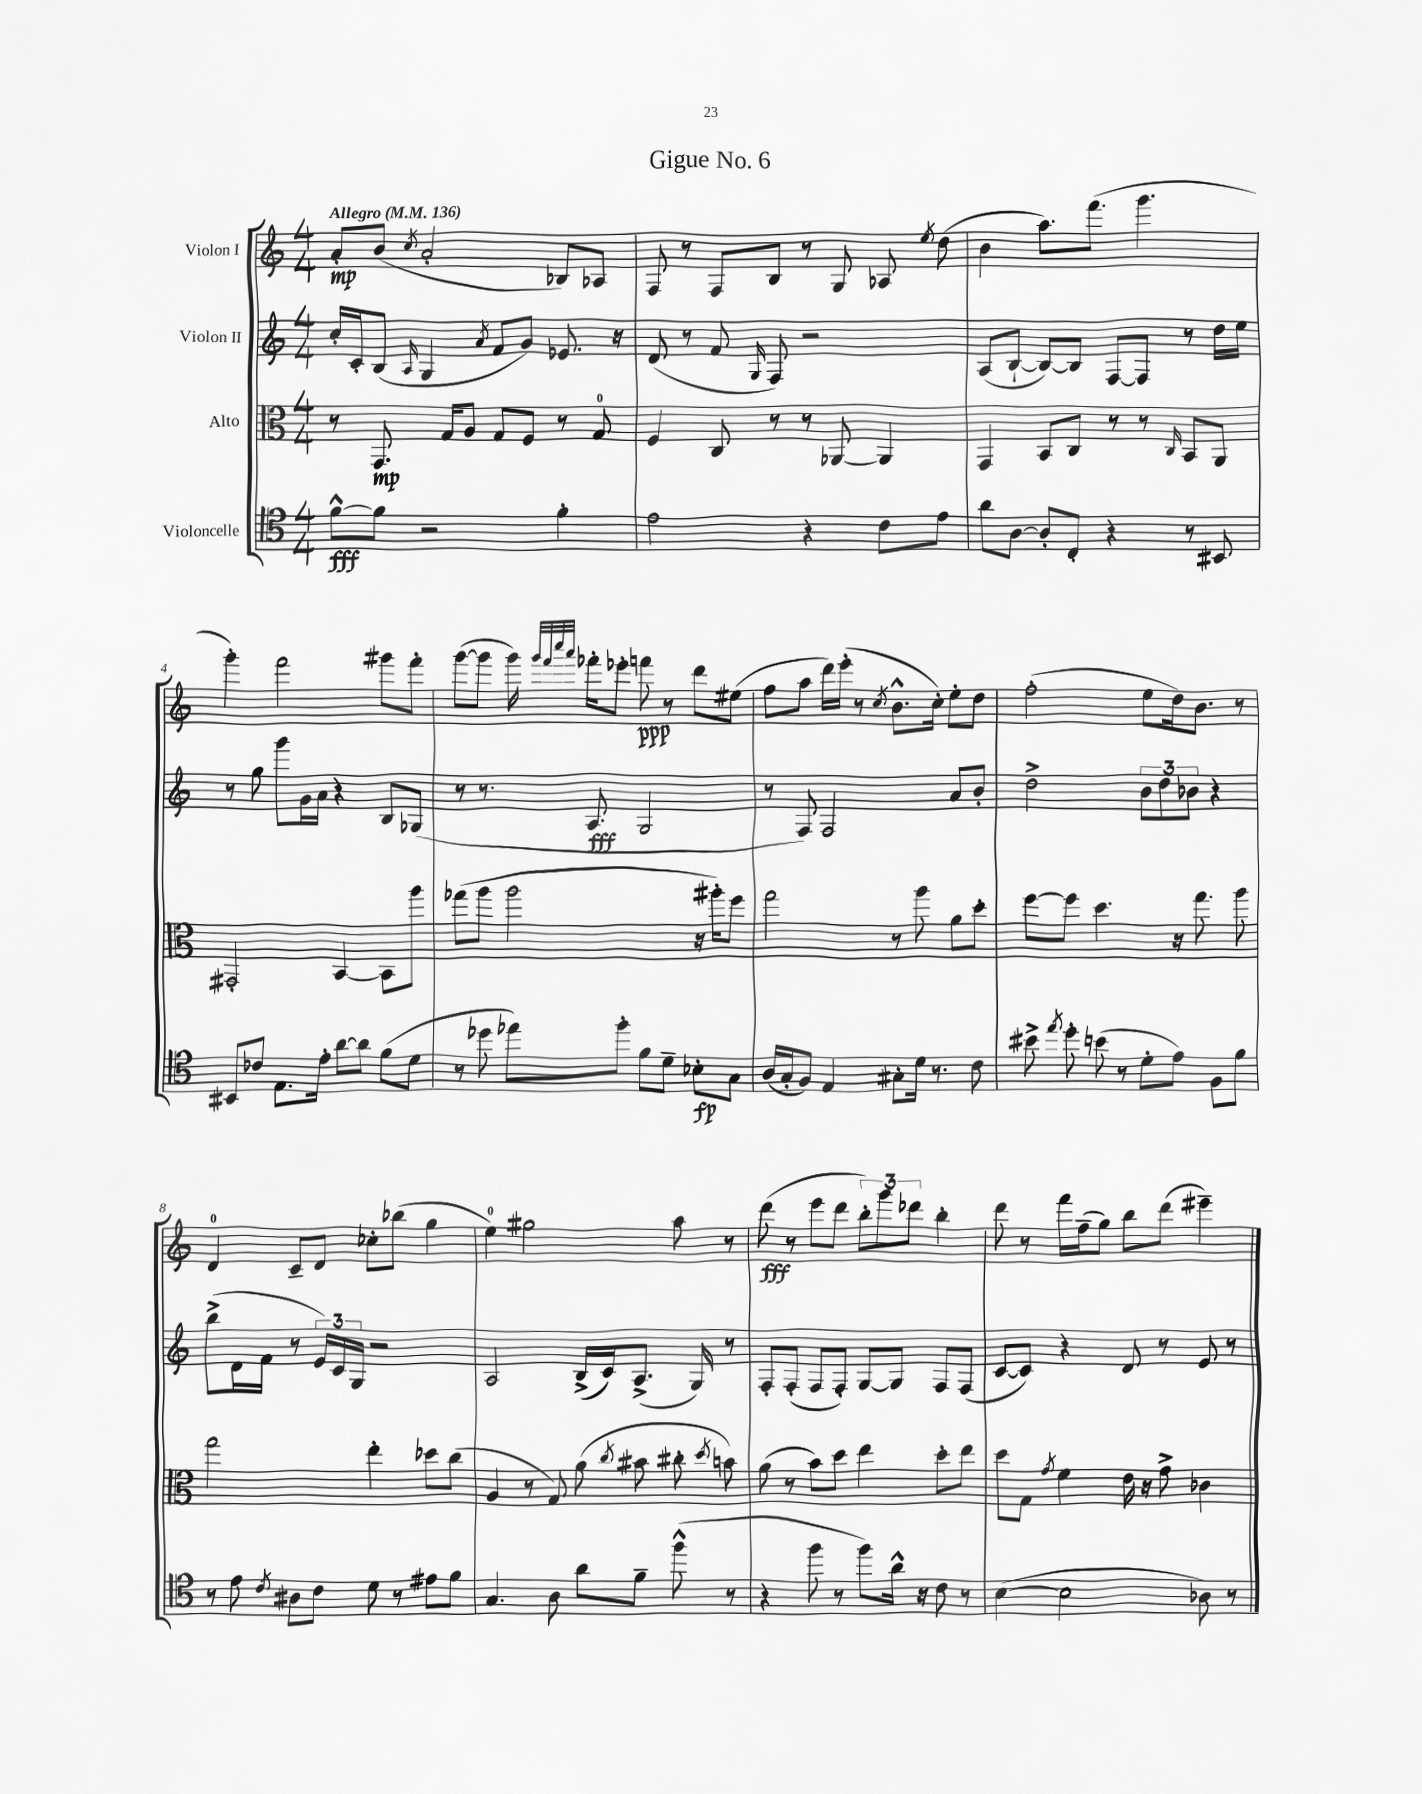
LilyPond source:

\header { title = "Gigue No. 6" }
<<
\new StaffGroup <<
\new Staff = "s0" \with { instrumentName = "Violon I" } {
    \clef treble \key c \major \numericTimeSignature \time 4/4 \tempo "Allegro" 4 = 136
    \autoBeamOff a'8[-.\mp b'8]( \acciaccatura { c''8 } a'2-. bes8[) aes8] |
    f8 r8 f8[ b8] r8 g8 aes8 \acciaccatura { e''8 } d''8( |
    b'4 a''8.[) f'''8.]( g'''4. |
    g'''4-.) f'''2 gis'''8[ f'''8]-. |
    g'''8[~( g'''8] g'''16) \grace { g'''32[ f'''32 c''''32 a'''32] } fes'''16[-. ees'''8]-. f'''8\ppp r8 d'''8[ eis''8]( |
    f''8[ a''8] d'''16[) e'''16]-.( r8 \acciaccatura { c''8 } b'8.[-^ c''16]-.) e''8[-. d''8] |
    f''2-.( e''8[ d''16) b'8.] r8 |
    d'4-0 c'8[-- d'8] ces''8[-. bes''8]( g''4 |
    e''4-0) gis''2 a''8 r8 |
    d'''8\fff( r8 e'''8[ d'''8] \tuplet 3/2 { b''8[-.) g'''8 des'''8] } b''4-. |
    d'''8 r8 f'''16[ f''16--( g''8]) b''8[ d'''8]( eis'''4--) \bar "|." |
}
\new Staff = "s1" \with { instrumentName = "Violon II" } {
    \clef treble \key c \major \numericTimeSignature \time 4/4
    \autoBeamOff c''16[-. c'16-. b8]( \grace { a16 } g4 \acciaccatura { a'8 } f'8[ g'8]) ees'8. r16 |
    d'8( r8 f'8 \grace { g16 } f8) r2 |
    a8[( b8]~-! b8[~) b8] f8[~ f8] r8 d''16[ e''16] |
    r8 g''8 g'''8[ g'16 a'16] r4 b8[ ges8]( |
    r8 r8. a8.\fff g2 |
    r8 f8) f2 a'8[ b'8]-. |
    d''2-> \tuplet 3/2 { b'8[ d''8 bes'8] } r4 |
    b''8[->( d'16 f'16] r8 \tuplet 3/2 { e'16[) c'16 g16] } r2 |
    a2 b16[->( c'16) a8.]->( g16) r8 |
    f8[-. f8]-.( f8[ f8]-.) g8[~ g8] f8[ f8]( |
    c'8[~ c'8]) r4 d'8 r8 e'8 r8 \bar "|." |
}
\new Staff = "s2" \with { instrumentName = "Alto" } {
    \clef alto \key c \major \numericTimeSignature \time 4/4
    \autoBeamOff r8 g,8.\mp g16[ a8] g8[ f8] r8 g8-0 |
    f4 c8 r8 r8 aes,8~ aes,4 |
    g,4 b,8[ c8] r8 r8 \grace { c16 } b,8[ a,8] |
    gis,2-. b,4~ b,8[ a''8] |
    ges''8[( a''8] a''2 r16 ais''16[-.) f''8] |
    g''2 r8 a''8 a'8[ d''8]-. |
    f''8[~ f''8] d''4. r16 g''8. a''8 |
    g''2 e''4-. des''8[ c''8]( |
    a4 r8 g8) a'8( \acciaccatura { c''8 } bis'8 cis''8-. \acciaccatura { d''8 } b'8) |
    a'8( r8 b'8[) d''8] e''4 d''8[-. e''8] |
    d''8[ g8] \acciaccatura { g'8 } f'4 e'16 r16 g'8-> ces'4 \bar "|." |
}
\new Staff = "s3" \with { instrumentName = "Violoncelle" } {
    \clef tenor \key c \major \numericTimeSignature \time 4/4
    \autoBeamOff f'8[~-^\fff f'8] r2 f'4-. |
    e'2 r4 c'8[ e'8] |
    a'8[ a8]~ a8[-. c8]-. r4 r8 bis,8 |
    bis,8[ ces'8] e8.[ e'16]-. a'8[~ a'8] f'8[( d'8] |
    r8 des''8 ees''8[) f''8]-. f'8[ d'8]-- bes8[-.\fp g8] |
    a16[( g16-. f8]) e4 gis8[-. d'16] r8. c'8 |
    bis'8-> \acciaccatura { e''8 } d''8-. b'8( r8 d'8[-. e'8]) f8[ f'8] |
    r8 e'8 \acciaccatura { c'8 } ais8[ c'8] d'8 r8 eis'8[ f'8] |
    g4. a8 a'8[ f'8]-- f''8-^( r8 |
    r4 f''8 r8 f''8[) a'16]-^ r16 c'8 r8 |
    b4~( b2 aes8) r8 \bar "|." |
}
>>
>>
